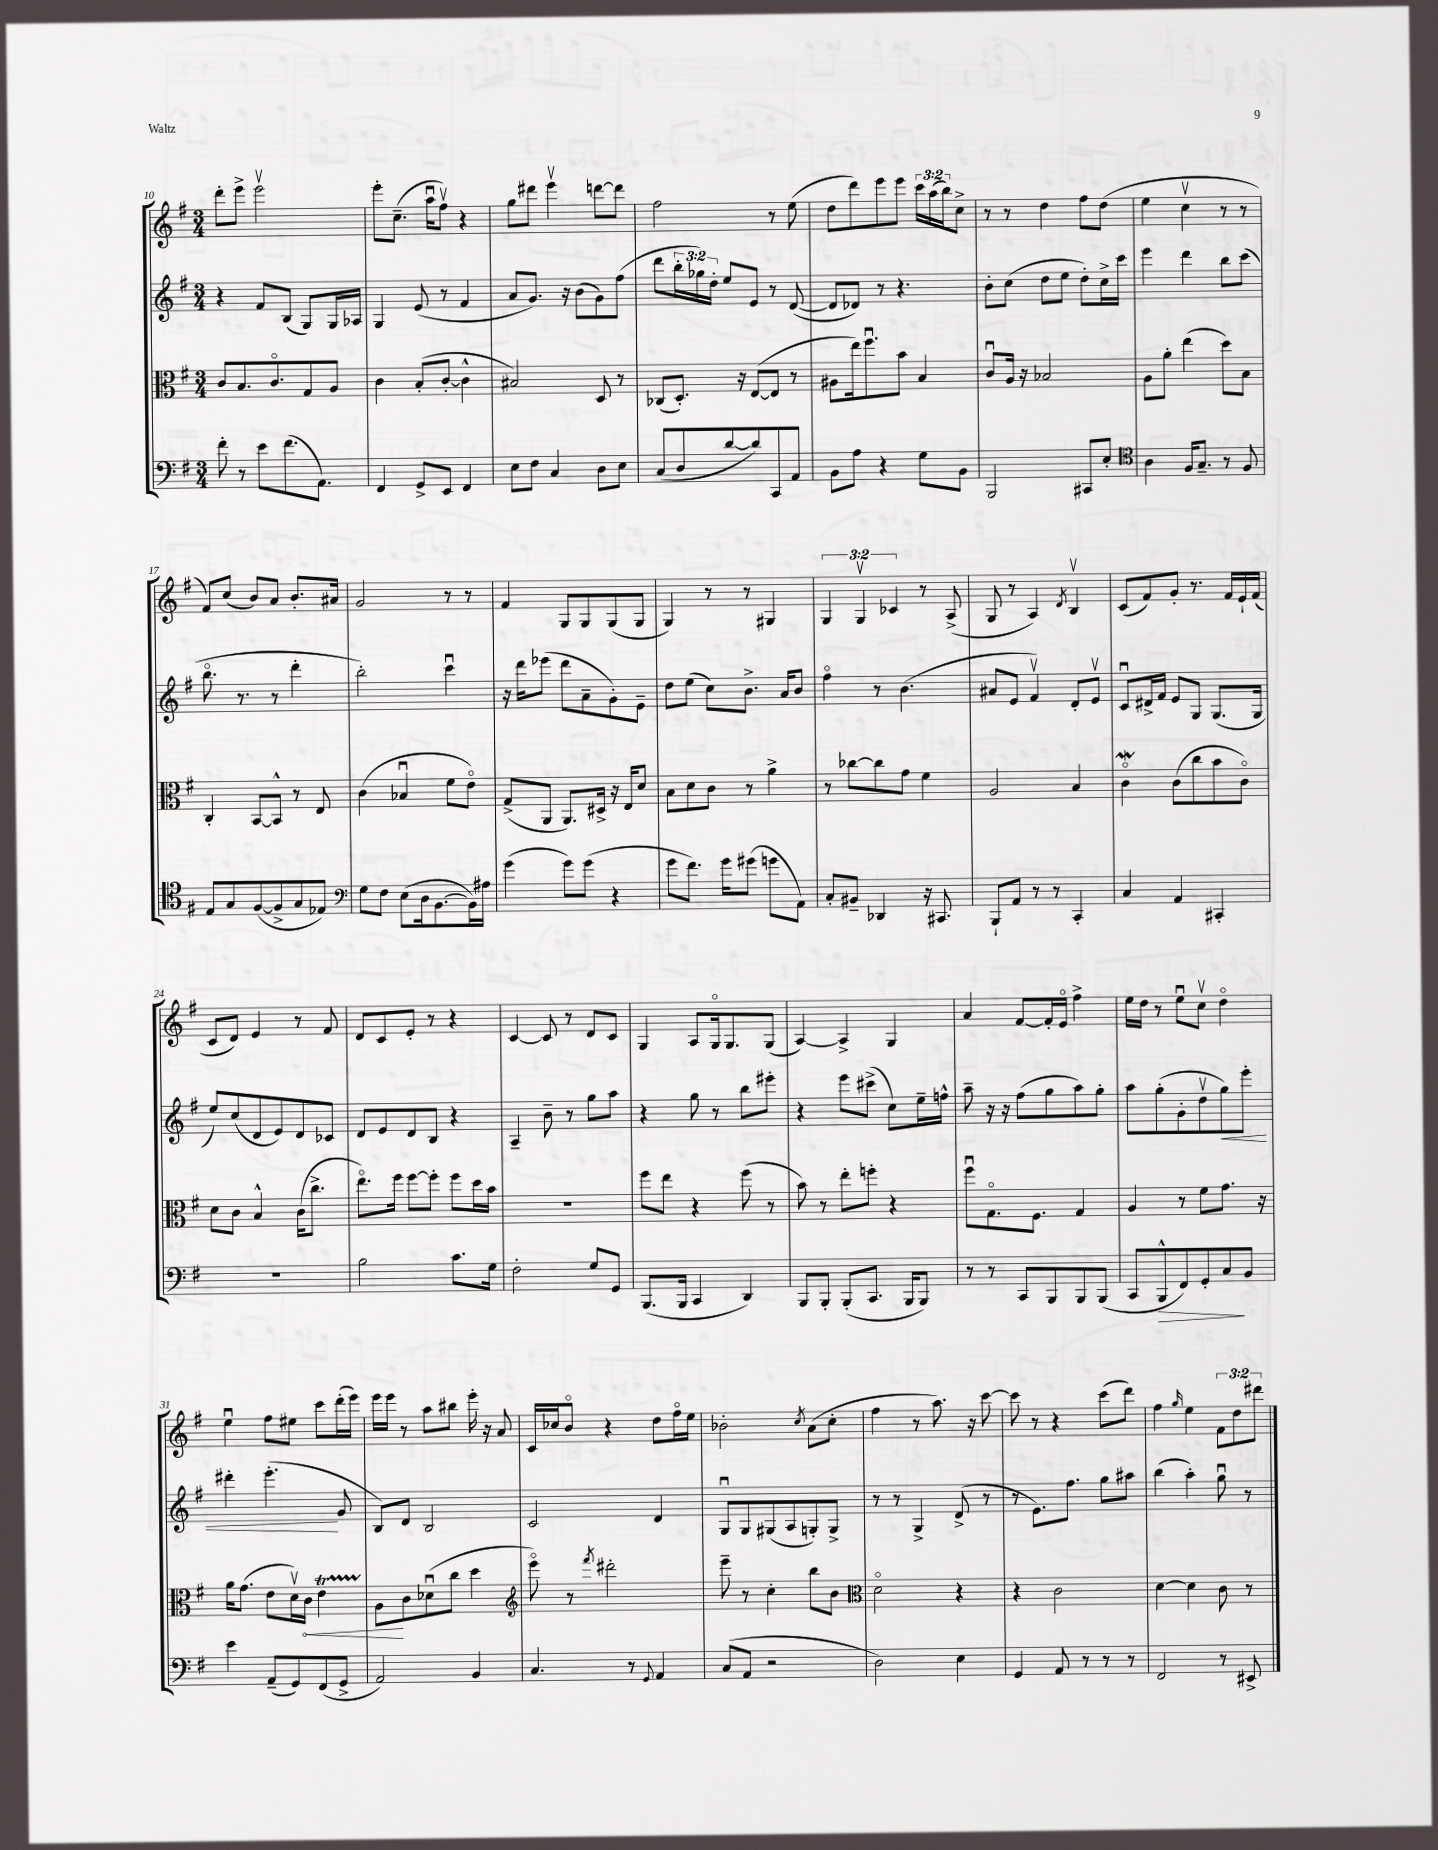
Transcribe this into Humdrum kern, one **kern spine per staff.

**kern	**dynam	**kern	**dynam	**kern	**dynam	**kern
*part4	*part4	*part3	*part3	*part2	*part2	*part1
*staff4	*staff4	*staff3	*staff3	*staff2	*staff2	*staff1
*clefF4	*	*clefC3	*	*clefG2	*	*clefG2
*k[f#]	*	*k[f#]	*	*k[f#]	*	*k[f#]
*M3/4	*	*M3/4	*	*M3/4	*	*M3/4
=10	=10	=10	=10	=10	=10	=10
8f#'\	.	8c/L	.	4r	.	8ddd'\L
8r	.	8.B/	.	.	.	8eee^\J
8e\L	.	.	.	8f#/L	.	2eeev\
.	.	8.c/	.	.	.	.
(8.f#\	.	.	.	(8B/J	.	.
.	.	8G/	.	8G/L)	.	.
8.AA\J)	.	.	.	.	.	.
.	.	8A/J	.	16G/L	.	.
.	.	.	.	16A-X/JJ	.	.
=11	=11	=11	=11	=11	=11	=11
4FF#/	.	4c\	.	4G/	.	8eee'\L
.	.	.	.	.	.	(8.cc~\J
8GG^/L	.	(8B'/L	.	(8e/	.	.
.	.	.	.	.	.	16aau\KL
8EE/J	.	[8c'/J	.	8r	.	8ff#v\J)
4FF#/	.	4c^^\]	.	4f#/	.	4r
=12	=12	=12	=12	=12	=12	=12
8E\L	.	2B#X/)	.	8a/L	.	8gg\L
8F#\J	.	.	.	8.g/J)	.	8ddd#X\J
4C/	.	.	.	.	.	4eeev\
.	.	.	.	16r	.	.
.	.	.	.	(8b\L	.	.
8D\L	.	8D/	.	8g\)	.	[8dddn\L
8E\J	.	8r	.	(8ff#\J	.	8ddd\J]
=13	=13	=13	=13	=13	=13	=13
(8C/L	.	(8C-X/L	.	8ddd\L	.	2ff#\
8D/	.	8.D'/J)	.	24bb'\L	.	.
.	.	.	.	24gg-X\)	.	.
.	.	.	.	24dd'\JJ	.	.
[8d/	.	.	.	8ee/L	.	.
.	.	16r	.	.	.	.
8d/])	.	([8E/L	.	8e/J	.	.
8CC/	.	8E/J]	.	8r	.	8r
8AA/J	.	8r	.	([8d/	.	(8ee\
=14	=14	=14	=14	=14	=14	=14
8BB\L	.	8A#X\L	.	8d/L]	.	8dd\L
8A\J	.	16ee\k)	.	8d-X/J)	.	8ddd\)
.	.	8.ff#u\	.	.	.	.
4r	.	.	.	8r	.	8eee\
.	.	8b\J	.	4.r	.	8eee\J
8G\L	.	4B/	.	.	.	24ccc\LL
.	.	.	.	.	.	(24aa\
.	.	.	.	.	.	24bb\J)
8BB\J	.	.	.	.	.	8cc^\J
=15	=15	=15	=15	=15	=15	=15
2BBB/	.	8cu/L	.	8b'\L	.	8r
.	.	16A/Jk	.	(8cc\J	.	8r
.	.	16r	.	.	.	.
.	.	2B-X/	.	8dd\L	.	4dd\
.	.	.	.	8ee\J	.	.
8CC#X/L	.	.	.	8dd'\L)	.	8ff#\L
8E'/J	.	.	.	16cc^\L	.	(8dd\J
.	.	.	.	16ccc\JJ	.	.
=16	=16	=16	=16	=16	=16	=16
*clefC4	*	*	*	*	*	*
4A\	.	8A\L	.	4eee\	.	4ee\
.	.	8a'\J	.	.	.	.
16F#/KL	.	(4ee\	.	4ddd\	.	4ccv\
8.G~/J	.	.	.	.	.	.
8r	.	8dd\L)	.	8bb\L	.	8r
8F#/	.	8B\J	.	(8ccc\J	.	8r
!!LO:LB:g=z
=17	=17	=17	=17	=17	=17	=17
8E/L	.	4C'/	.	8.bb\	.	8f#/L)
8G/	.	.	.	.	.	(8cc/J
.	.	.	.	8.r	.	.
([8F#/	.	[8BB/L	.	.	.	8b/L)
8F#^/]	.	8BB^^/J]	.	8r	.	8a/J
8G/	.	8r	.	4ddd'\	.	8.b'/L
8E-X/J)	.	8E/	.	.	.	.
.	.	.	.	.	.	16a#X/Jk
=18	=18	=18	=18	=18	=18	=18
*clefF4	*	*	*	*	*	*
8G\L	.	(4c\	.	2bb'\)	.	2g/
8F#\J	.	.	.	.	.	.
(8E\L	.	4B-Xu/	.	.	.	.
16D\k	.	.	.	.	.	.
[8.BB\	.	.	.	.	.	.
.	.	8f#\L	.	4cccu\	.	8r
16BB\L])	.	8e\J)	.	.	.	8r
16A#X\JJ	.	.	.	.	.	.
=19	=19	=19	=19	=19	=19	=19
(4g\	.	(8G^/L	.	16r	.	4f#/
.	.	.	.	16ddd\KL	.	.
.	.	8AA/J	.	(8eee-X\J	.	.
8g\L)	.	8.AA/L)	.	8ddd\L	.	8G/L
(8g\J	.	.	.	8a~\	.	8G/
.	.	16D#X^/Jk	.	.	.	.
4r	.	16r	.	8g'\)	.	(8G/
.	.	16E/KL	.	.	.	.
.	.	8d/J	.	8e~\J	.	8G/J
=20	=20	=20	=20	=20	=20	=20
8g\L	.	8B\L	.	8dd\L	.	4G/)
8.f#\J)	.	8d\	.	(8ee\J	.	.
.	.	8c\J	.	8cc\L)	.	8r
16g\KL	.	.	.	.	.	.
(8g#X\J	.	8r	.	8.b^\J	.	8r
8gn\L	.	4a^\	.	.	.	4G#X/
.	.	.	.	16a/KL	.	.
8AA\J)	.	.	.	8b/J	.	.
=21	=21	=21	=21	=21	=21	=21
8C'/L	.	8r	.	4ff#\	.	6G/
8BB#X~/J	.	[8cc-X\L	.	.	.	.
.	.	.	.	.	.	6Gv/
4DD-X/	.	8cc-\]	.	8r	.	.
.	.	.	.	.	.	6c-X/
.	.	8g\J	.	(4.b\	.	.
16r	.	4f#\	.	.	.	8r
8.CC#X/	.	.	.	.	.	.
.	.	.	.	.	.	(8A^/
=22	=22	=22	=22	=22	=22	=22
8BBB`/L	.	2A/	.	8a#X/L	.	8G/
8AA/J	.	.	.	8e/J	.	8r
8r	.	.	.	4f#v/)	.	4A/)
8r	.	.	.	.	.	.
.	.	.	.	.	.	8qd/
4CC'/	.	4B/	.	8d'/L	.	4Bv/
.	.	.	.	8ev/J	.	.
=23	=23	=23	=23	=23	=23	=23
4C/	.	4cw\	.	8cu/L	.	(8c/L
.	.	.	.	16d#X^/L	.	8f#/)
.	.	.	.	16f#/JJ	.	.
4AA/	.	(8c\L	.	8e/L	.	8g'/J
.	.	8cc\	.	8G/J	.	8.r
4CC#X'/	.	8b\	.	(8.G/L	.	.
.	.	.	.	.	.	16f#/LL
.	.	8c\J)	.	.	.	16e`/
.	.	.	.	16G/Jk	.	(16f#/JJ
!!LO:LB:g=z
=24	=24	=24	=24	=24	=24	=24
2.r	.	8d\L	.	8ee/L)	.	8c/L
.	.	8c\J	.	(8cc/	.	8d/J)
.	.	4B^^/	.	8d/	.	4e/
.	.	.	.	8e/)	.	.
.	.	(16c\KL	.	8d/	.	8r
.	.	8.cc^\J	.	.	.	.
.	.	.	.	8c-X/J	.	8f#/
=25	=25	=25	=25	=25	=25	=25
2B\	.	8.ee\L)	.	8d/L	.	8d/L
.	.	.	.	8e/	.	8c/
.	.	16ff#\Jk	.	.	.	.
.	.	[8ff#\L	.	8d/	.	8e'/J
.	.	8ff#'\J]	.	8B/J	.	8r
8.c\L	.	8ff#\L	.	4r	.	4r
.	.	16dd\L	.	.	.	.
16G\Jk	.	16b\JJ	.	.	.	.
=26	=26	=26	=26	=26	=26	=26
2F#'\	.	2.r	.	4A~/	.	[4c/
.	.	.	.	8b~\	.	8c/]
.	.	.	.	8r	.	8r
8G/L	.	.	.	8gg\L	.	8d/L
8GG/J	.	.	.	8aa\J	.	8c/J
=27	=27	=27	=27	=27	=27	=27
(8.BBB/L	.	8ff#\L	.	4r	.	4G/
.	.	8ee\J	.	.	.	.
16BBB/Jk	.	.	.	.	.	.
4CC/	.	4r	.	8gg\	.	8A/L
.	.	.	.	8r	.	16G/k
.	.	.	.	.	.	8.G/
4DD/)	.	(8ff#\	.	8bb\L	.	.
.	.	8r	.	8eee#X'\J	.	(8G/J
=28	=28	=28	=28	=28	=28	=28
8BBB/L	.	8b\)	.	4r	.	[4A/)
8BBB'/J	.	8r	.	.	.	.
(8BBB'/L	.	8ee'\L	.	8eee\L	.	4A^/]
8.CC/J	.	8ffn'\J	.	(8ccc#X^\J	.	.
.	.	4r	.	8cc\L)	.	4G/
16BBB/KL	.	.	.	.	.	.
8BBB/J)	.	.	.	16ee~\L	.	.
.	.	.	.	16ffn^^\JJ	.	.
=29	=29	=29	=29	=29	=29	=29
8r	.	8ff#u\L	.	8aa~\	.	4a/
8r	.	8.G\	.	16r	.	.
.	.	.	.	16r	.	.
8CC/L	.	.	.	(8ff#\L	.	[8f#/L
.	.	8.F#\J	.	.	.	.
8BBB/	.	.	.	8gg\	.	16f#'/L]
.	.	.	.	.	.	16e/JJ
8BBB/	.	4G/	.	8aa\)	.	4ff#^\
(8BBB/J	.	.	.	8gg'\J	.	.
=30	=30	=30	=30	=30	=30	=30
8CC/L	.	4A/	.	8aa\L	.	16ee\LL
.	.	.	.	.	.	16dd\JJ
!	!LO:HP:b	!	!	!	!	!
8BBB^^/	>	.	.	(8gg'\	.	8r
8FF#/)	.	8r	.	8g'\	.	8eeu\L
8GG'/	.	8f#\L	.	8ddv\	.	8ccv\J
!	!	!	!	!	!LO:HP:b	!
8C/	.	8.g\J	.	8gg\)	<	4dd\
8BB/J	]	.	.	8eee'\J	.	.
.	.	16r	.	.	.	.
!!LO:LB:g=z
=31	=31	=31	=31	=31	=31	=31
4e\	.	16a\KL	.	4ddd#X'\	.	4eeu\
.	.	(8.g\J	.	.	.	.
(8AA~/L	.	8e\L	.	(4.eee'\	.	8ff#\L
8GG/)	.	16dv\L)	.	.	.	8ee#X\J
!	!	!	!LO:HP:b	!	!	!
.	.	16c\JJ	<	.	.	.
(8FF#/	.	4eT\	.	.	.	8ccc\L
8GG^/J	.	.	.	8g/	[	(16ddd'\L
.	.	.	.	.	.	16eee\JJ)
=32	=32	=32	=32	=32	=32	=32
2AA/)	.	8A\L	.	8B/L)	.	16eee\LL
.	.	.	.	.	.	16eee\JJ
.	.	8c\	[	8d/J	.	8r
.	.	(8d-Xu\	.	2B/	.	8aa\L
.	.	8cc\J	.	.	.	8bb#X\J
4BB/	.	4dd\	.	.	.	16eee'\
.	.	.	.	.	.	16r
.	.	.	.	.	.	8a/
=33	=33	=33	=33	=33	=33	=33
*	*	*clefG2	*	*	*	*
4.C/	.	8eee\)	.	2c/	.	16c/LL
.	.	.	.	.	.	16cc-X/J
.	.	8r	.	.	.	8b/J
.	.	8qfff#/	.	.	.	.
.	.	2ddd#X'\	.	.	.	4r
8r	.	.	.	.	.	.
8qqGG/	.	.	.	.	.	.
4AA/	.	.	.	4d/	.	8dd\L
.	.	.	.	.	.	16ff#\L
.	.	.	.	.	.	16ee\JJ
=34	=34	=34	=34	=34	=34	=34
(8C/L	.	8eee~\	.	8Gu/L	.	2b-X'\
8AA/J	.	8r	.	8G/	.	.
2r	.	4cc'\	.	(8G#X/	.	.
.	.	.	.	8A/	.	.
.	.	.	.	.	.	8qcc/
.	.	8bb\L	.	8Gn'/)	.	(8a\L
.	.	8b\J	.	8G^/J	.	8cc'\J
=35	=35	=35	=35	=35	=35	=35
*	*	*clefC3	*	*	*	*
2D\)	.	2d\	.	8r	.	4ff#\
.	.	.	.	8r	.	.
.	.	.	.	4G^/	.	8r
.	.	.	.	.	.	8.aa\)
4E\	.	4r	.	(8d^/	.	.
.	.	.	.	.	.	16r
.	.	.	.	8r	.	[8ccc\
=36	=36	=36	=36	=36	=36	=36
4GG/	.	4r	.	8r	.	8ccc\]
.	.	.	.	8.e\L)	.	8r
8AA/	.	2c\	.	.	.	4r
.	.	.	.	8.ff#\J	.	.
8r	.	.	.	.	.	.
8r	.	.	.	8gg\L	.	(8ccc\L
8r	.	.	.	8aa#X\J	.	8ddd\J)
=37	=37	=37	=37	=37	=37	=37
2FF#/	.	[4d\	.	(4bb\	.	4ff#\
.	.	.	.	.	.	16qqgg/
.	.	4d\]	.	4aa'\)	.	4ee\
8r	.	8c\	.	8ggu\	.	12f#\L
.	.	.	.	.	.	12dd\
8EE#X^/	.	8r	.	8r	.	.
.	.	.	.	.	.	12ddd#X\J
==	==	==	==	==	==	==
*-	*-	*-	*-	*-	*-	*-
